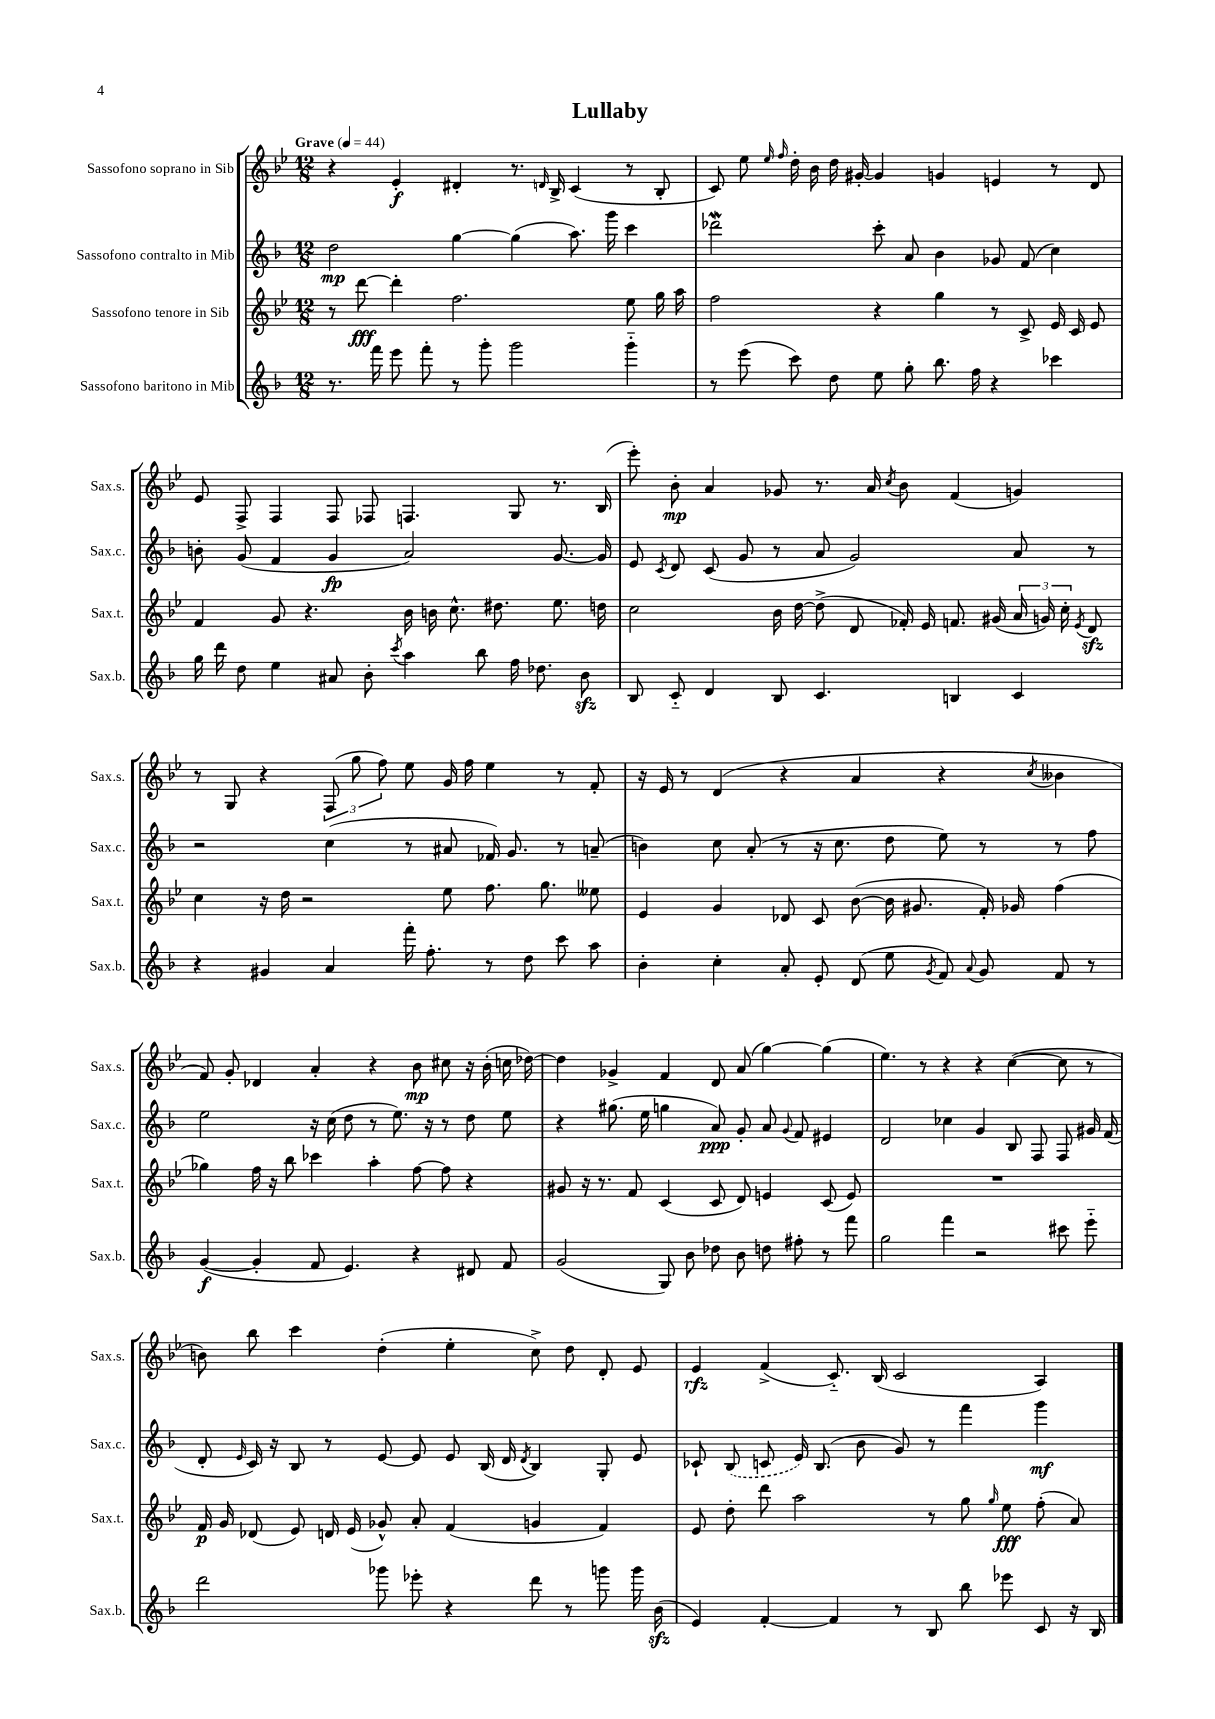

**kern	**kern	**kern	**kern
*staff4	*staff3	*staff2	*staff1
*clefG2	*clefG2	*clefG2	*clefG2
*k[b-]	*k[b-e-]	*k[b-]	*k[b-e-]
*M12/8	*M12/8	*M12/8	*M12/8
*MM44	*MM44	*MM44	*MM44
8.r	8r	2dd	4r
.	[8ddd	.	.
16fff	.	.	.
8eee	4ddd']	.	4e-'
8fff'	.	.	.
8r	2.ff	[4gg	4d#'
8ggg'	.	.	.
2ggg	.	(4gg]	8.r
.	.	.	16qqd
.	.	.	16B-^
.	.	8.aa)	(4c
.	.	16ggg	.
4ggg'~	8ee-	4ccc	8r
.	16gg	.	8B-'
.	16aa	.	.
=	=	=	=
8r	2ff	2ddd-	8c)
(8eee	.	.	8ee-
.	.	.	16qqee-
.	.	.	16qqff
8ccc)	.	.	16dd'
.	.	.	16b-
8dd	.	.	16dd
.	.	.	[16g#'
8ee	4r	8ccc'	4g#]
8gg'	.	8a	.
8.bb-	4gg	4b-	4g
16ff	.	.	.
4r	8r	8g-	4e
.	8c^	(8f	.
4ccc-	16e-	4cc)	8r
.	16c	.	.
.	8e-	.	8d
=	=	=	=
16gg	4f	8b'	8e-
16ddd	.	.	.
8dd	.	(8g	8F^
4ee	8g	4f	4F
.	4.r	.	.
8a#	.	4g	8F
8b-'	.	.	8F-
8qccc	.	.	.
4aa	16b-	2a)	4.F
.	16b	.	.
.	8.cc^^	.	.
8bb-	.	.	.
.	8.dd#	.	.
16ff	.	.	8G
8.dd-	.	.	.
.	8.ee-	[8.g	8.r
8b-	.	.	.
.	16dd	16g]	(16B-
=	=	=	=
8B-	2cc	8e	8eee-')
.	.	8qc	.
8c'~	.	8d	8b-'
4d	.	(8c	4a
.	.	8g	.
8B-	16b-	8r	8g-
.	[16dd	.	.
4.c	(8dd^]	8a	8.r
.	8d	2g)	.
.	.	.	16a
.	.	.	8qcc
.	16f-')	.	8b-
.	16e-	.	.
4B	8.f	.	(4f
.	(16g#	.	.
4c	24a	8a	4g)
.	24g)	.	.
.	24cc'	.	.
.	8qe-	.	.
.	8d	8r	.
=	=	=	=
4r	4cc	2r	8r
.	.	.	8G
4g#	16r	.	4r
.	16dd	.	.
.	2r	.	.
4a	.	(4cc	(12F
.	.	.	12gg
.	.	.	12ff)
16fff'	.	8r	8ee-
8.ff'	.	.	.
.	8ee-	8a#	16g
.	.	.	16ff
8r	8.ff	16f-)	4ee-
.	.	8.g	.
8dd	.	.	.
.	8.gg	.	.
8ccc	.	8r	8r
8aa	8ee--	(8a~	8f'
=	=	=	=
4b-'	4e-	4b)	16r
.	.	.	16e-
.	.	.	8r
4cc'	4g	8cc	(4d
.	.	(8a'	.
8a'	8d-	8r	4r
8e'	8c	16r	.
.	.	8.cc	.
(8d	([8b-	.	4a
8ee	16b-]	8dd	.
.	8.g#	.	.
8qg	.	.	.
8f)	.	8ee)	4r
8qqa	.	.	.
8g	16f')	8r	.
.	16g-	.	.
.	.	.	8qcc
8f	(4ff	8r	4b--
8r	.	8ff	.
=	=	=	=
([4g	4gg-)	2ee	8f)
.	.	.	8g'
4g']	16ff	.	4d-
.	16r	.	.
.	8bb-	.	.
8f	4ccc-	16r	4a'
.	.	(16cc	.
4.e)	.	8dd	.
.	4aa'	8r	4r
.	.	8.ee)	.
4r	[8ff	.	8b-
.	.	16r	.
.	8ff]	8r	8cc#
8d#	4r	8dd	16r
.	.	.	(16b-'
8f	.	8ee	16cc
.	.	.	[16dd-)
=	=	=	=
(2g	8g#	4r	4dd-]
.	16r	.	.
.	8.r	.	.
.	.	(8.gg#	4g-^
.	8f	.	.
.	.	16ee	.
8G)	(4c	4gg	4f
8b-	.	.	.
8dd-	8c	8a)	8d
8b-	8d)	8g'	(8a
8dd	4e	8a	[4gg)
.	.	8qqg	.
8ff#'	.	8f	.
8r	(8c	4e#	(4gg]
8fff	8e)	.	.
=	=	=	=
2gg	1.r	2d	4.ee-)
.	.	.	8r
4fff	.	4cc-	4r
2r	.	4g	4r
.	.	8B-	([4cc
.	.	8F	.
8ccc#	.	8F	8cc]
8eee'~	.	16g#	8r
.	.	(16f	.
=	=	=	=
2ddd	16f	8d'	8b)
.	16g	.	.
.	.	16qqe	.
.	(8d-	16c)	8bb-
.	.	16r	.
.	8e-)	8B-	4ccc
.	16d	8r	.
.	(16e-	.	.
8ggg-	8g-^^)	[8e	(4dd'
8eee-'	8a'	8e]	.
4r	(4f	8e	4ee-'
.	.	(16B-	.
.	.	16d	.
.	.	8qd	.
8ddd	4g	4B-)	8cc^)
8r	.	.	8dd
8ggg	4f)	8G'	8d'
16ggg	.	8e	8e-
(16b-	.	.	.
=	=	=	=
4e)	8e-	8c-`	4e-
.	8dd'	(8B-	.
[4f'	8ddd	8c	(4f^
.	2aa	16e)	.
.	.	(8.B-	.
4f]	.	.	8.c'~)
.	.	8b-	.
.	.	.	(16B-
8r	.	8g)	2c
8B-	8r	8r	.
8bb-	8gg	4fff	.
.	16qqgg	.	.
8eee-	8ee-	.	.
8c	(8ff'	4ggg	4A)
16r	8a)	.	.
16B-	.	.	.
==	==	==	==
*-	*-	*-	*-
